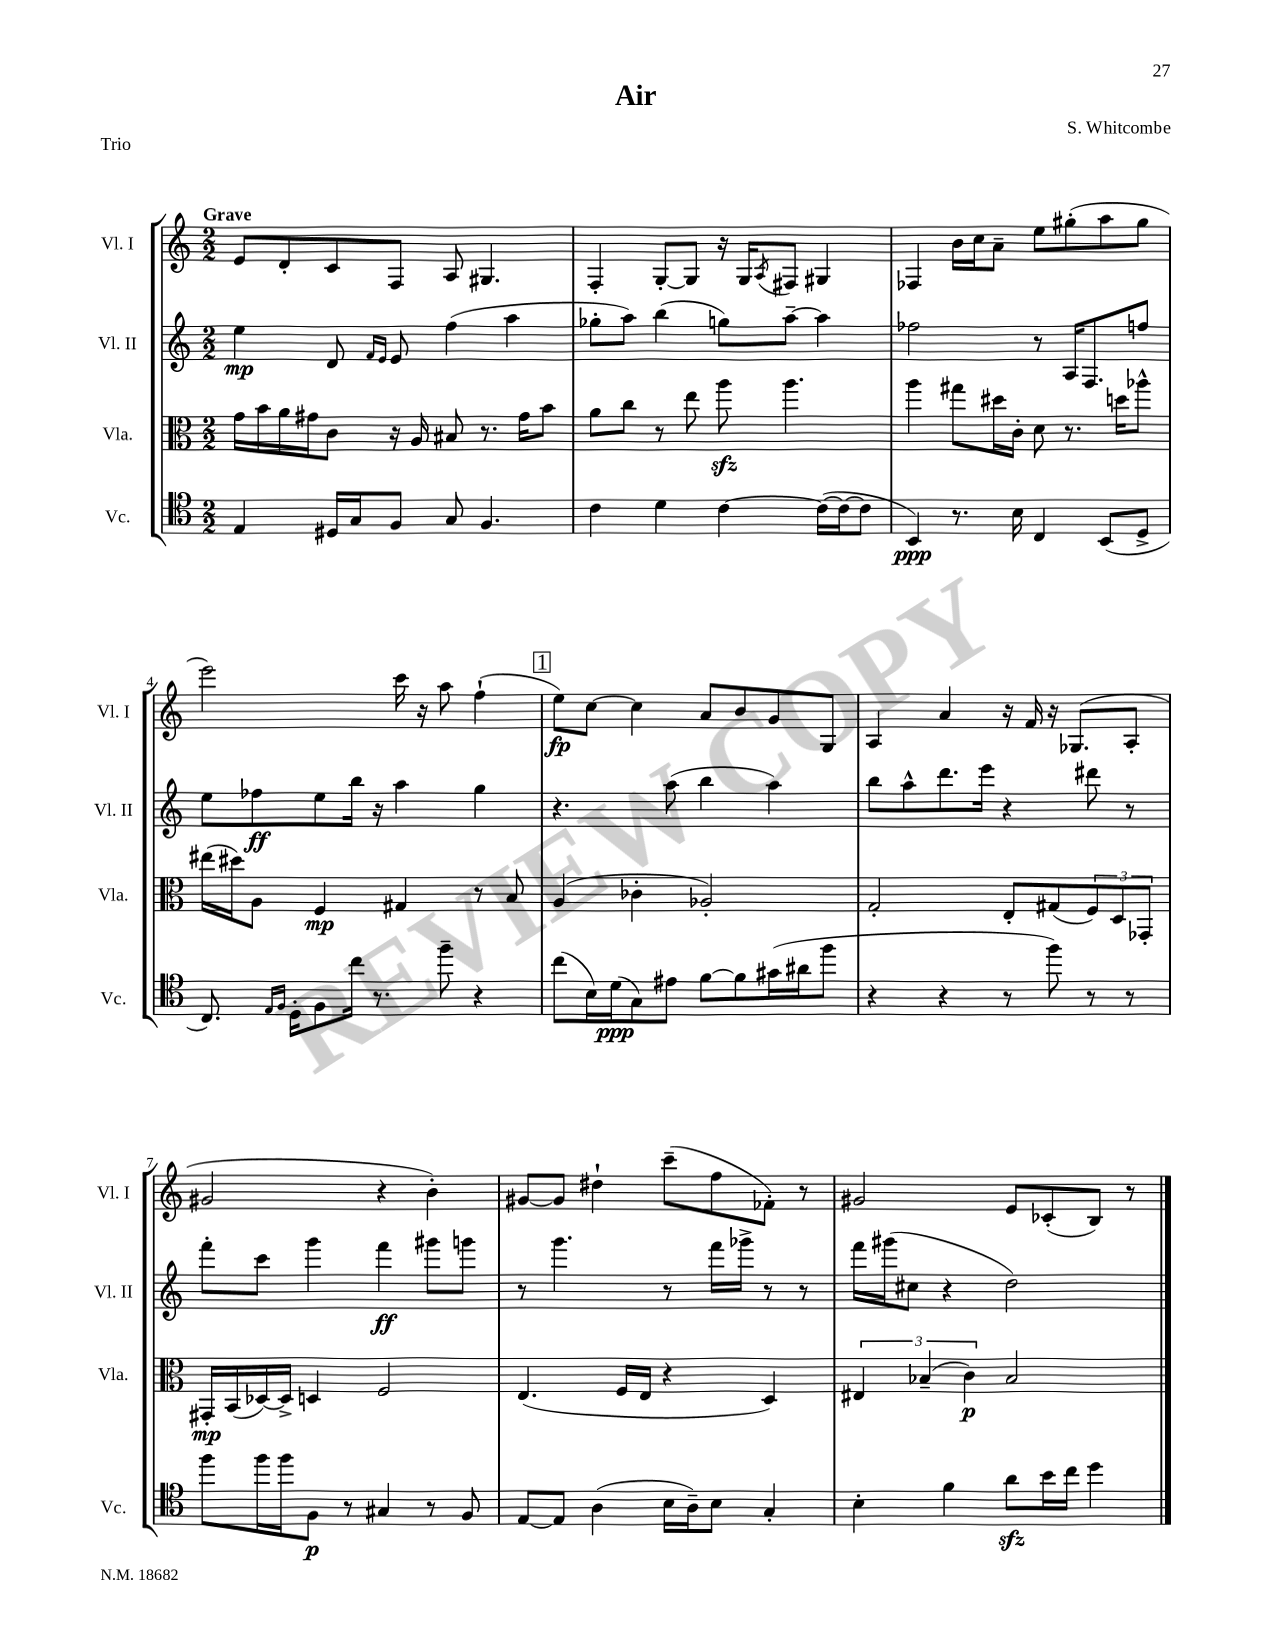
\header { title = "Air" composer = "S. Whitcombe" piece = "Trio" }
<<
\new StaffGroup <<
\new Staff = "s0" \with { instrumentName = "Vl. I" shortInstrumentName = "Vl. I" } {
    \clef treble \key c \major \numericTimeSignature \time 2/2 \tempo "Grave"
    e'8 d'8-. c'8 f8 a8 gis4. |
    f4-. g8~-. g8 r16 g16 \acciaccatura { a8 } fis8 gis4 |
    fes4 b'16 c''16 a'8-- e''8 gis''8-.( a''8 gis''8 |
    e'''2) c'''16 r16 a''8 f''4-!( |
    \mark \markup { \box "1" } e''8\fp) c''8~ c''4 a'8 b'8 g'8 g8 |
    a4 a'4 r16 f'16 r16 ges8.( a8-. |
    gis'2 r4 b'4-.) |
    gis'8~ gis'8 dis''4-! c'''8--( f''8 fes'8-.) r8 |
    gis'2 e'8 ces'8-.( b8) r8 \bar "|." |
}
\new Staff = "s1" \with { instrumentName = "Vl. II" shortInstrumentName = "Vl. II" } {
    \clef treble \key c \major \numericTimeSignature \time 2/2
    e''4\mp d'8 \grace { f'16 e'16 } e'8 f''4( a''4 |
    ges''8-. a''8) b''4( g''8) a''8~-- a''4 |
    fes''2 r8 a16 f8. f''8 |
    e''8 fes''8\ff e''8 b''16 r16 a''4 g''4 |
    \mark \markup { \box "1" } r4. a''8( b''4 a''4) |
    b''8 a''8-^ d'''8. e'''16 r4 dis'''8 r8 |
    f'''8-. c'''8 g'''4 f'''4\ff gis'''8 g'''8 |
    r8 g'''4. r8 f'''16 ges'''16-> r8 r8 |
    f'''16 gis'''16( cis''8 r4 d''2) \bar "|." |
}
\new Staff = "s2" \with { instrumentName = "Vla." shortInstrumentName = "Vla." } {
    \clef alto \key c \major \numericTimeSignature \time 2/2
    g'16 b'16 a'16 gis'16 c'8 r16 a16 bis8 r8. gis'16 b'8 |
    a'8 c''8 r8 e''8 a''8\sfz a''4. |
    a''4 gis''8 dis''16 c'16-. d'8 r8. d''16 aes''8-^ |
    eis''16( dis''16) a8 f4\mp gis4 r8 b8 |
    \mark \markup { \box "1" } a4( ces'4-. aes2-.) |
    g2-. e8-. gis8( \tuplet 3/2 { f8) d8 ges,8-. } |
    gis,16-.\mp b,16( des16~) des16-> d4 f2 |
    e4.( f16 e16 r4 d4) |
    \tuplet 3/2 { eis4 bes4--( c'4\p) } bes2 \bar "|." |
}
\new Staff = "s3" \with { instrumentName = "Vc." shortInstrumentName = "Vc." } {
    \clef tenor \key c \major \numericTimeSignature \time 2/2
    e4 dis16 g16 f8 g8 f4. |
    c'4 d'4 c'4~ c'16~( c'16~ c'8 |
    b,4\ppp) r8. b16 c4 b,8( d8-> |
    c8.) \grace { e16 f16 } d16-. f8 c''16 r8. f''8-- r4 |
    \mark \markup { \box "1" } c''8( b16) d'16\ppp( g8) eis'8 f'8~ f'8 gis'16( ais'16 f''8 |
    r4 r4 r8 f''8) r8 r8 |
    f''8 f''16 f''16 f8\p r8 gis4 r8 f8 |
    e8~ e8 a4( b16 a16--) b8 g4-. |
    b4-. f'4 a'8\sfz b'16 c''16 d''4 \bar "|." |
}
>>
>>
